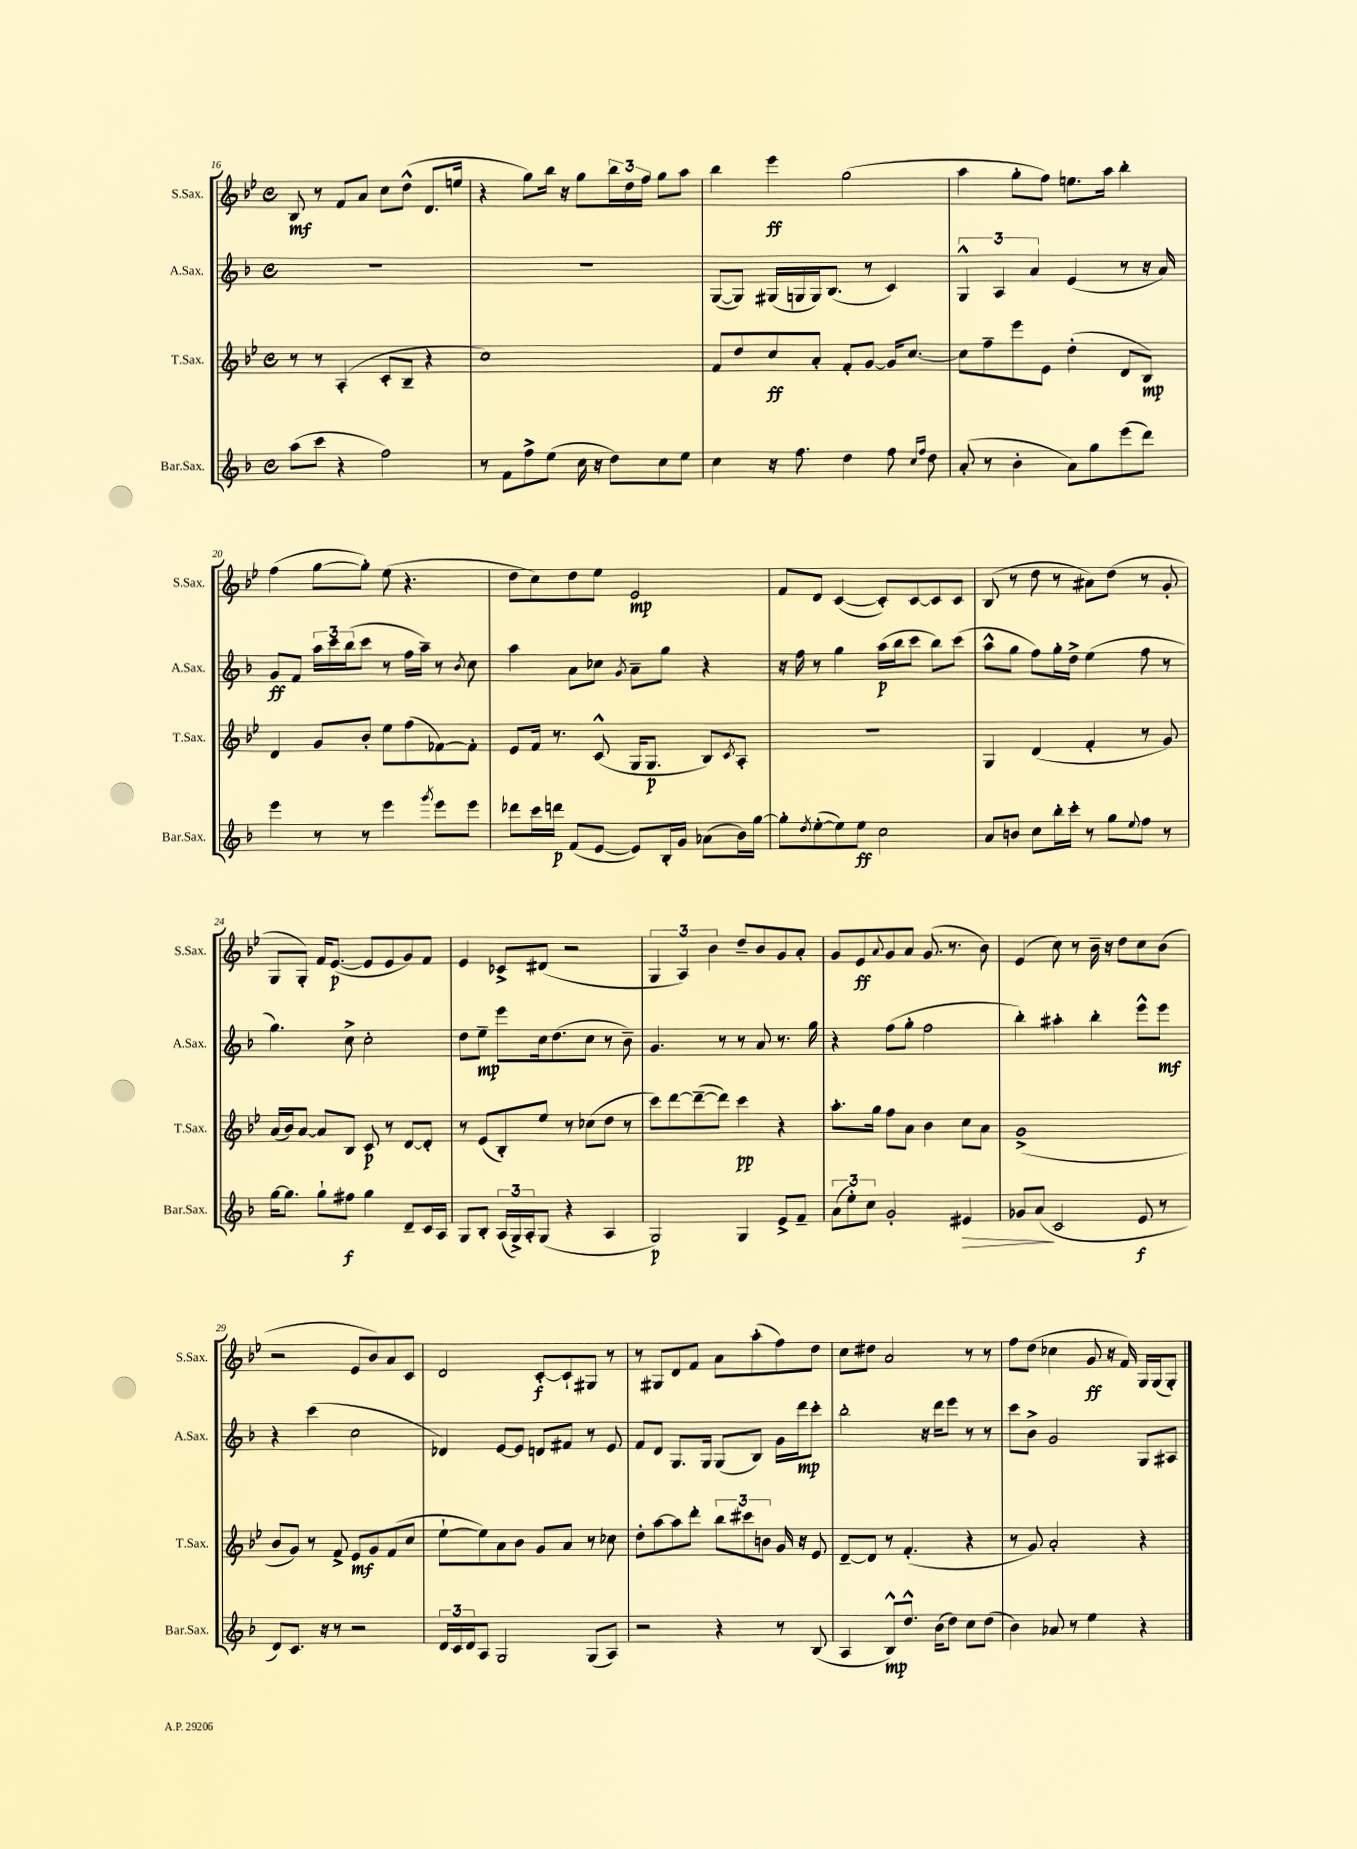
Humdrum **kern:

**kern	**dynam	**kern	**dynam	**kern	**dynam	**kern	**dynam
*part4	*part4	*part3	*part3	*part2	*part2	*part1	*part1
*staff4	*staff4	*staff3	*staff3	*staff2	*staff2	*staff1	*staff1
*I"Bar.Sax.	*	*I"T.Sax.	*	*I"A.Sax.	*	*I"S.Sax.	*
*I'Bar.Sax.	*	*I'T.Sax.	*	*I'A.Sax.	*	*I'S.Sax.	*
*clefG2	*	*clefG2	*	*clefG2	*	*clefG2	*
*k[b-]	*	*k[b-e-]	*	*k[b-]	*	*k[b-e-]	*
*M4/4	*	*M4/4	*	*M4/4	*	*M4/4	*
*met(c)	*	*met(c)	*	*met(c)	*	*met(c)	*
=16	=16	=16	=16	=16	=16	=16	=16
(8aa\L	.	8r	.	1r	.	8B-/	mf
8ccc\J	.	8r	.	.	.	8r	.
4r	.	(4A'/	.	.	.	8f/L	.
.	.	.	.	.	.	8a/J	.
2ff\)	.	8c'/L	.	.	.	8cc\L	.
.	.	8B-~/J	.	.	.	(8dd^^\J	.
.	.	4r	.	.	.	8.d/L	.
.	.	.	.	.	.	16een/Jk	.
=17	=17	=17	=17	=17	=17	=17	=17
8r	.	1cc)	.	1r	.	4r	.
8f\L	.	.	.	.	.	.	.
8ff^\	.	.	.	.	.	8gg\L)	.
(8ee\J	.	.	.	.	.	16bb-\Jk	.
.	.	.	.	.	.	16r	.
16cc\	.	.	.	.	.	8gg\L	.
16r	.	.	.	.	.	.	.
8dd\L)	.	.	.	.	.	24bb-\L	.
.	.	.	.	.	.	24dd\	.
.	.	.	.	.	.	24ff\JJ	.
8cc\	.	.	.	.	.	8gg\L	.
8ee\J	.	.	.	.	.	8aa\J	.
=18	=18	=18	=18	=18	=18	=18	=18
4cc\	.	8f/L	.	([8G/L	.	4bb-\	.
.	.	8dd/	.	8G/J])	.	.	.
16r	.	8cc/	ff	(16G#X/LL	.	4eee-\	ff
8.ff\	.	.	.	16Gn/	.	.	.
.	.	8a'/J	.	16G/J)	.	.	.
.	.	.	.	(8.B-/J	.	.	.
4dd\	.	8f'/L	.	.	.	(2gg\	.
.	.	[8g/J	.	8r	.	.	.
8ff\	.	16g/KL]	.	4c/)	.	.	.
.	.	[8.cc/J	.	.	.	.	.
16qqcc/LL	.	.	.	.	.	.	.
16qqff/JJ	.	.	.	.	.	.	.
8dd\	.	.	.	.	.	.	.
=19	=19	=19	=19	=19	=19	=19	=19
(8a'/	.	8cc\L]	.	6G^^/	.	4aa\	.
8r	.	8ff~\	.	.	.	.	.
.	.	.	.	6A/	.	.	.
4b-'\	.	8eee-\	.	.	.	8gg'\L	.
.	.	.	.	6a/	.	.	.
.	.	8e-\J	.	.	.	8ff\J)	.
8a\L)	.	(4dd'\	.	(4e/	.	8.een\L	.
8gg\	.	.	.	.	.	.	.
.	.	.	.	.	.	16aa\Jk	.
(8eee\	.	8d/L	.	8r	.	4bb-'\	.
8ddd\J)	.	8B-/J)	mp	16r	.	.	.
.	.	.	.	16a/)	.	.	.
!!LO:LB:g=z
=20	=20	=20	=20	=20	=20	=20	=20
4eee\	.	4d/	.	8g/L	ff	(4ff\	.
.	.	.	.	8f/J	.	.	.
8r	.	8g/L	.	24aa\LL	.	[8gg\L	.
.	.	.	.	24ccc\	.	.	.
.	.	.	.	(24bb-\J	.	.	.
8r	.	8b-'/J	.	8ccc\J	.	8gg'\J])	.
4eee\	.	8ee-\L	.	8r	.	(8ee-\	.
.	.	(8ff\	.	16ff\LL	.	4.r	.
.	.	.	.	16aa~\JJ)	.	.	.
8qggg/	.	.	.	.	.	.	.
8eee\L	.	[8f-X\)	.	8r	.	.	.
.	.	.	.	8qb-/	.	.	.
8eee\J	.	8f-'\J]	.	8cc\	.	.	.
=21	=21	=21	=21	=21	=21	=21	=21
8ddd-X\L	.	8e-/L	.	4aa\	.	8dd\L	.
16ccc\L	.	16f/Jk	.	.	.	8cc\)	.
16dddn\JJ	p	8.r	.	.	.	.	.
(8f/L	.	.	.	8a\L	.	8dd\	.
[8e/J	.	(8c^^/	.	8cc-X\J	.	8ee-\J	.
.	.	.	.	8qg/	.	.	.
8e/L])	.	16G/KL	.	8a~\L	.	2e-/	mp
.	.	8.G/J	p	.	.	.	.
16B-'/L	.	.	.	8gg\J	.	.	.
16g/JJ	.	.	.	.	.	.	.
(8a-X\L	.	8B-/L)	.	4r	.	.	.
.	.	8qc/	.	.	.	.	.
16b-\L)	.	8A'/J	.	.	.	.	.
[16gg\JJ	.	.	.	.	.	.	.
=22	=22	=22	=22	=22	=22	=22	=22
8gg'\L]	.	1r	.	16r	.	8f/L	.
.	.	.	.	16ff\	.	.	.
8qdd/	.	.	.	.	.	.	.
([8ee'\	.	.	.	8r	.	8d/J	.
8ee\])	.	.	.	4gg\	.	([4c/	.
8ee\J	ff	.	.	.	.	.	.
2cc\	.	.	.	(16aa\LL	p	8c'/L])	.
.	.	.	.	16bb-\J	.	.	.
.	.	.	.	8ccc\J	.	[8c/	.
.	.	.	.	8bb-\L)	.	8c/]	.
.	.	.	.	(8ccc\J	.	8c/J	.
=23	=23	=23	=23	=23	=23	=23	=23
8a/L	.	4G/	.	8aa^^\L	.	(8B-/	.
8bn/J	.	.	.	8gg\J	.	8r	.
8cc\L	.	(4d/	.	8ff\L)	.	8dd\	.
16bb-'\L	.	.	.	16gg'\L	.	8r	.
16ccc'\JJ	.	.	.	16dd^\JJ	.	.	.
8r	.	4f'/	.	(4ee\	.	8a#X\L)	.
8gg\L	.	.	.	.	.	(8dd\J	.
8qqee/	.	.	.	.	.	.	.
8ff\J	.	8r	.	8ff\	.	8r	.
8r	.	8g/)	.	8r	.	8g'/	.
!!LO:LB:g=z
=24	=24	=24	=24	=24	=24	=24	=24
[16gg\KL	.	(16a/LL	.	4.gg\)	.	8G/L	.
8.gg\J]	.	16b-/J)	.	.	.	.	.
.	.	[8a/J	.	.	.	8G'/J)	.
8gg`\L	.	8a/L]	.	.	.	16f/KL	.
.	.	.	.	.	.	([8.e-/J	p
8ff#X\J	f	8B-/J	.	8cc^\	.	.	.
4gg\	.	8c/	p	2cc'\	.	8e-/L]	.
.	.	8r	.	.	.	8e-/	.
8d~/L	.	[8d/L	.	.	.	8g/)	.
16c/L	.	8d'/J]	.	.	.	8f/J	.
16A/JJ	.	.	.	.	.	.	.
=25	=25	=25	=25	=25	=25	=25	=25
8G/L	.	8r	.	8dd\L	.	4e-/	.
8B-'/J	.	(8e-/L	.	8ee~\J	mp	.	.
(24A/LL	.	8B-'/)	.	8eee\L	.	8c-X^/L	.
24G^/)	.	.	.	.	.	.	.
24A'/J	.	.	.	.	.	.	.
(8G/J	.	8ee-/J	.	16cc\k	.	(8d#X/J	.
.	.	.	.	(8.dd\	.	.	.
4r	.	8r	.	.	.	2r	.
.	.	(8cc-X\L	.	8cc\J	.	.	.
4A/	.	8dd\J	.	8r	.	.	.
.	.	8r	.	8b-~\)	.	.	.
=26	=26	=26	=26	=26	=26	=26	=26
2G/)	p	8ccc\L)	.	4.g/	.	6G/	.
.	.	[8ddd\	.	.	.	.	.
.	.	.	.	.	.	6A/)	.
.	.	(8ddd~\_	.	.	.	.	.
.	.	.	.	.	.	6b-\	.
.	.	8ddd\J])	.	8r	.	.	.
4G/	.	4ccc\	pp	8r	.	8dd~/L	.
.	.	.	.	8a/	.	8b-/	.
8e^/L	.	4r	.	8.r	.	8g/	.
8f~/J	.	.	.	.	.	8a'/J	.
.	.	.	.	16gg\	.	.	.
=27	=27	=27	=27	=27	=27	=27	=27
(12a\L	.	8.aa'\L	.	4r	.	8g/L	.
12ee'\)	.	.	.	.	.	.	.
.	.	.	.	.	.	8e-/	ff
12cc\J	.	.	.	.	.	.	.
.	.	16gg\Jk	.	.	.	.	.
.	.	.	.	.	.	8qqa/	.
2g'/	.	8ff\L	.	(8ff\L	.	8g/	.
.	.	8a\J	.	8gg'\J	.	8a/J	.
.	.	4b-\	.	2ff\	.	(8.g/	.
.	.	.	.	.	.	8.r	.
!	!LO:HP:b	!	!	!	!	!	!
4e#X/	>	8cc\L	.	.	.	.	.
.	.	8a\J	.	.	.	8b-\)	.
=28	=28	=28	=28	=28	=28	=28	=28
8g-X/L	.	(1g^	.	4bb-'\)	.	(4e-/	.
(8a/J	.	.	.	.	.	.	.
2c/	]	.	.	4aa#X'\	.	8cc\)	.
.	.	.	.	.	.	8r	.
.	.	.	.	4bb-'\	.	16b-~\	.
.	.	.	.	.	.	16r	.
.	.	.	.	.	.	8dd\L	.
8e/	f	.	.	8eee^^\L	.	8cc\	.
8r	.	.	.	8eee\J	mf	(8b-\J	.
!!LO:LB:g=z
=29	=29	=29	=29	=29	=29	=29	=29
8d/L)	.	8b-/L	.	4r	.	2r	.
8.c/J	.	8g/J)	.	.	.	.	.
.	.	8r	.	(4ccc\	.	.	.
16r	.	.	.	.	.	.	.
8r	.	8f^/	.	.	.	.	.
2r	.	8e-/L	mf	2cc\	.	8e-/L	.
.	.	8g/	.	.	.	8b-/)	.
.	.	(8f/	.	.	.	8a/	.
.	.	8cc/J	.	.	.	8c/J	.
=30	=30	=30	=30	=30	=30	=30	=30
24d/LL	.	[8ee-`\L	.	4d-X/)	.	2d/	.
24c/	.	.	.	.	.	.	.
24d/J	.	.	.	.	.	.	.
8A/J	.	8ee-\])	.	.	.	.	.
2G/	.	8a\	.	[8e/L	.	.	.
.	.	8b-\J	.	8e/J]	.	.	.
.	.	8g/L	.	8dn/L	.	[8c'/L	f
.	.	8a/J	.	8f#X/J	.	8c`/]	.
(8G/L	.	8r	.	8r	.	8G#X/J	.
8A/J)	.	8cc-X\	.	8e/	.	8r	.
=31	=31	=31	=31	=31	=31	=31	=31
2r	.	8dd'\L	.	8f/L	.	8r	.
.	.	[8aa\	.	8d/J	.	8G#X/L	.
.	.	8aa\]	.	8.G/L	.	8d/	.
.	.	8ddd'\J	.	.	.	8f/J	.
.	.	.	.	16G/Jk	.	.	.
4r	.	12bb-\L	.	(8G/L	.	8a\L	.
.	.	12ccc#X\	.	.	.	.	.
.	.	.	.	8B-/J)	.	(8aa'\	.
.	.	12bn\J	.	.	.	.	.
8r	.	16g/	.	16g\LL	.	8ff\)	.
.	.	16r	.	16ddd\J	mp	.	.
(8B-/	.	8e-/	.	8ccc'\J	.	8dd\J	.
=32	=32	=32	=32	=32	=32	=32	=32
4A/	.	[8d~/L	.	2bb-'\	.	8cc\L	.
.	.	8d/J]	.	.	.	8dd#X\J	.
8B-^^/L)	mp	8r	.	.	.	2a/	.
8.dd^^/J	.	(4.f'/	.	.	.	.	.
.	.	.	.	16r	.	.	.
(16b-\KL	.	.	.	16ddd\KL	.	.	.
8dd\J)	.	.	.	8eee\J	.	.	.
8cc\L	.	4r	.	8r	.	8r	.
(8dd\J	.	.	.	8r	.	8r	.
=33	=33	=33	=33	=33	=33	=33	=33
4b-\)	.	8r	.	8ccc\L	.	8ff\L	.
.	.	8g/)	.	8b-^\J	.	(8dd\J	.
8a-X/	.	2a'/	.	2g/	.	4cc-X\	.
8r	.	.	.	.	.	.	.
4ee\	.	.	.	.	.	8g/	ff
.	.	.	.	.	.	16r	.
.	.	.	.	.	.	16f/)	.
4r	.	4r	.	8G/L	.	16G/LL	.
.	.	.	.	.	.	(16G/J	.
.	.	.	.	8A#X/J	.	8G'/J)	.
==	==	==	==	==	==	==	==
*-	*-	*-	*-	*-	*-	*-	*-
